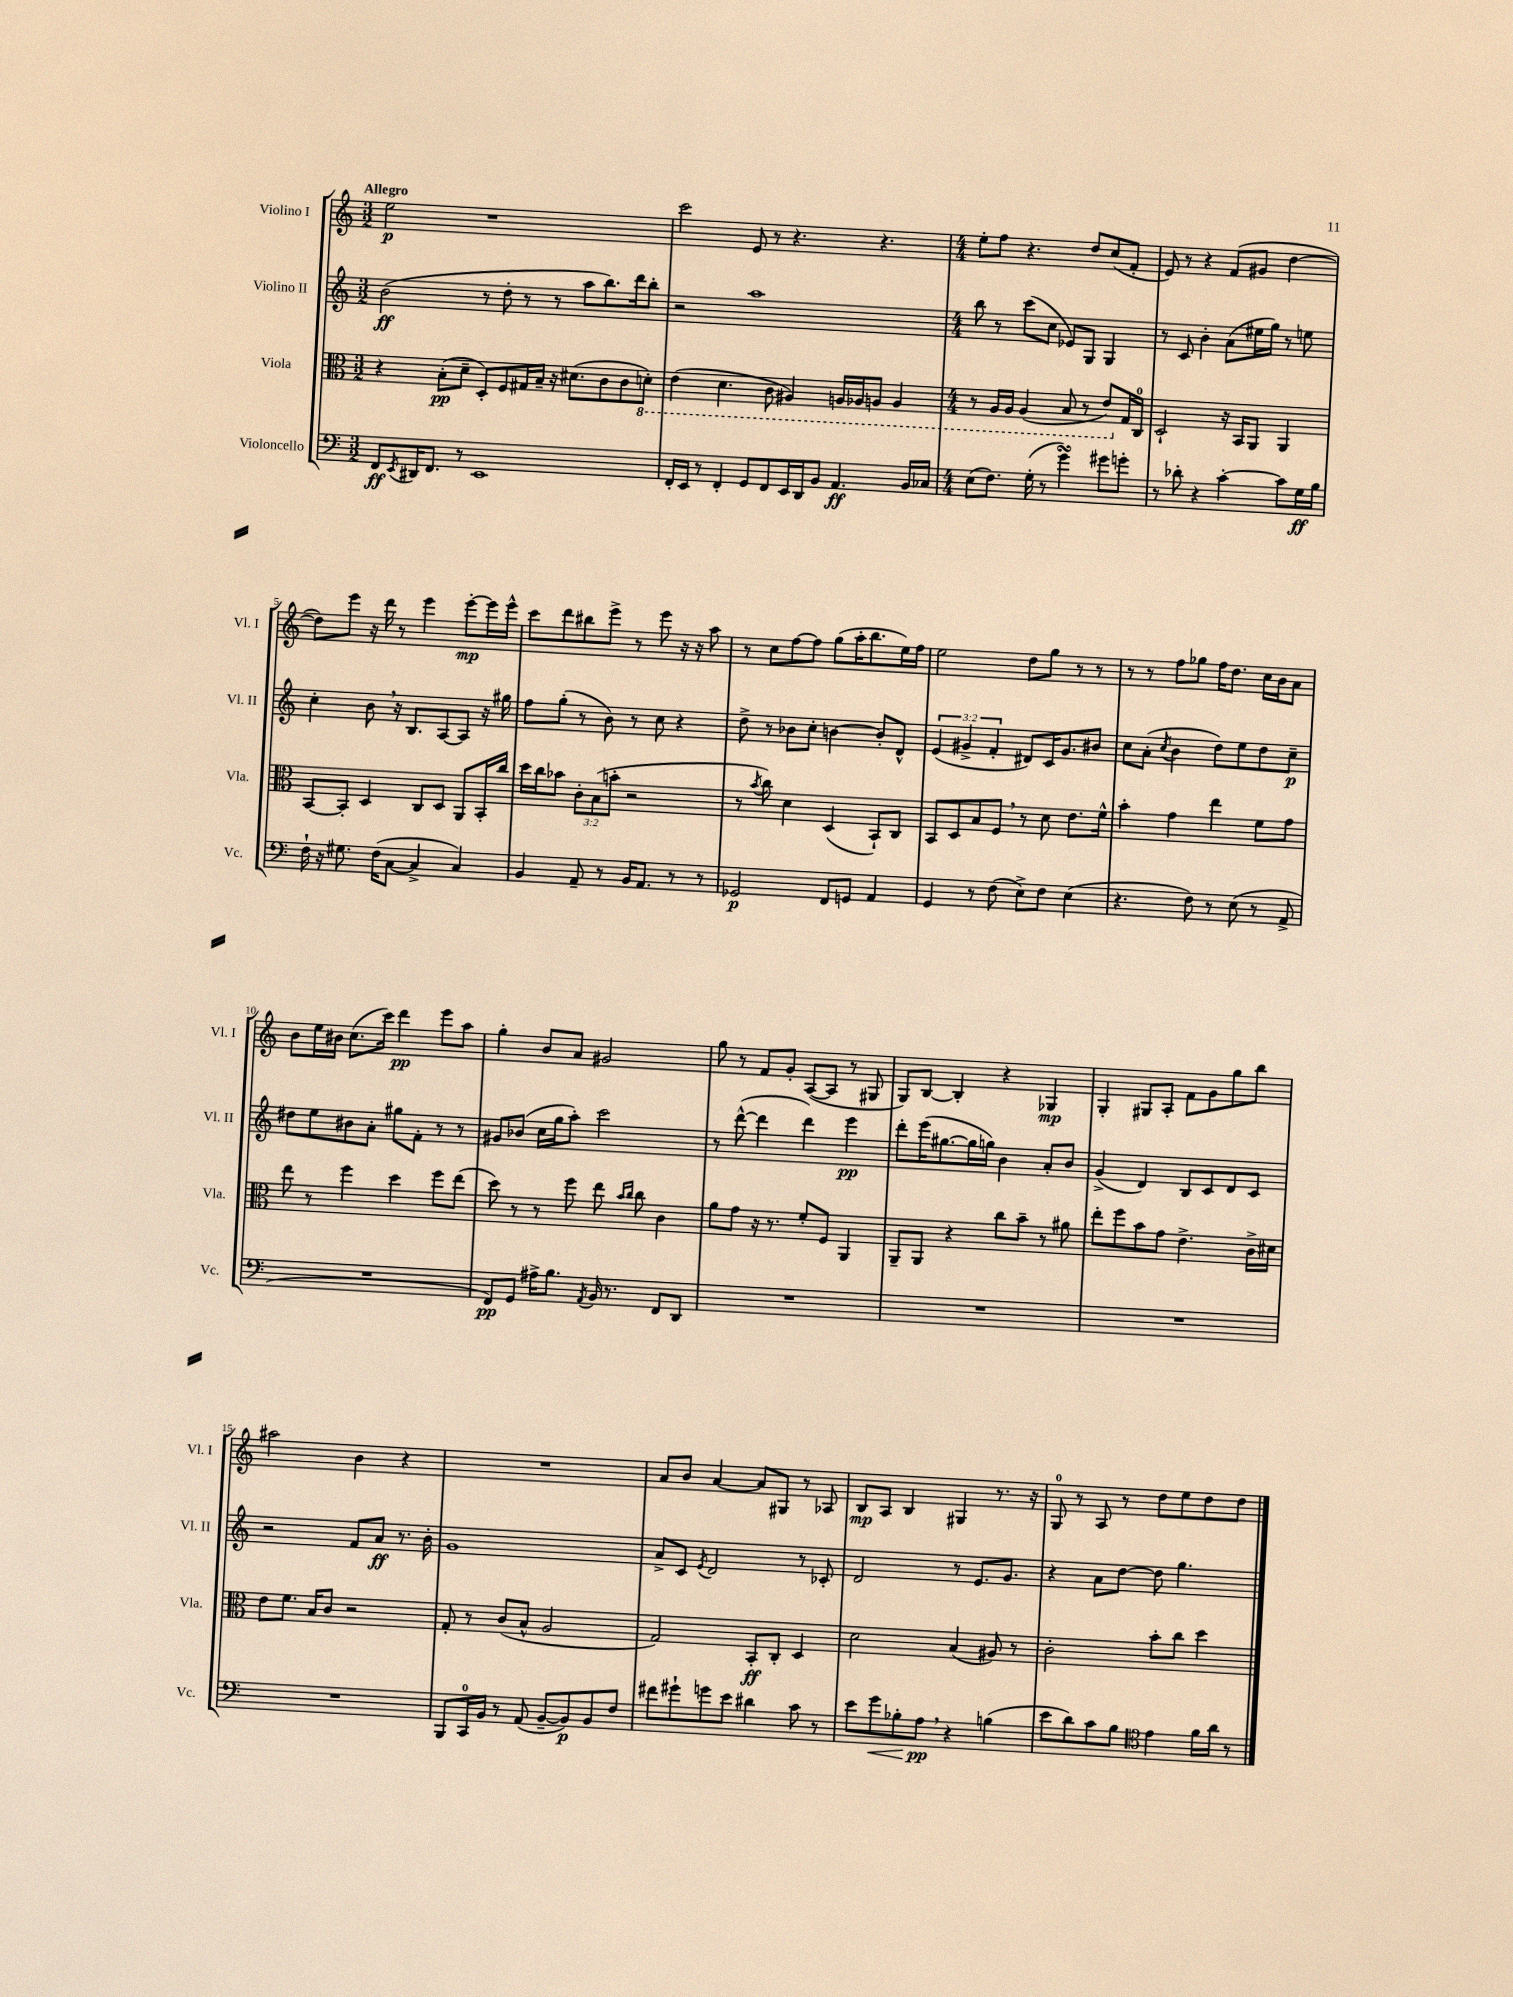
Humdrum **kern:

**kern	**dynam	**kern	**dynam	**kern	**dynam	**kern	**dynam
*part4	*part4	*part3	*part3	*part2	*part2	*part1	*part1
*staff4	*staff4	*staff3	*staff3	*staff2	*staff2	*staff1	*staff1
*I"Violoncello	*	*I"Viola	*	*I"Violino II	*	*I"Violino I	*
*I'Vc.	*	*I'Vla.	*	*I'Vl. II	*	*I'Vl. I	*
*clefF4	*	*clefC3	*	*clefG2	*	*clefG2	*
*k[]	*	*k[]	*	*k[]	*	*k[]	*
*M3/2	*	*M3/2	*	*M3/2	*	*M3/2	*
=1	=1	=1	=1	=1	=1	=1	=1
!	!	!	!	!	!	!LO:TX:a:B:t=Allegro	!
8FF/L	ff	4r	.	(2b\	ff	2ee\	p
8qEE/	.	.	.	.	.	.	.
16DD#X/K	.	.	.	.	.	.	.
8.FF/J	.	.	.	.	.	.	.
.	.	(8B'\L	pp	.	.	.	.
8r	.	8d~\J	.	.	.	.	.
1EE	.	8D'/L)	.	8r	.	1r	.
.	.	8F/	.	8dd'\	.	.	.
.	.	16G#X/L	.	8r	.	.	.
.	.	16B~/JJ	.	.	.	.	.
.	.	16r	.	8r	.	.	.
.	.	(8.d#X\L	.	.	.	.	.
.	.	.	.	8aa\L	.	.	.
.	.	8c\	.	8.bb\)	.	.	.
.	.	8c\	.	.	.	.	.
.	.	.	.	16ddd\k	.	.	.
*	*	*8ba	*	*	*	*	*
.	.	8Dn'\J)	.	8bb'\J	.	.	.
=2	=2	=2	=2	=2	=2	=2	=2
16FF'/LL	.	(4E\	.	2r	.	2ccc\	.
16EE/JJ	.	.	.	.	.	.	.
8r	.	.	.	.	.	.	.
4FF'/	.	4.D\	.	.	.	.	.
8GG/L	.	.	.	1aa	.	8e/	.
8FF/	.	8C\	.	.	.	8r	.
16EE/L	.	4AA#X/)	.	.	.	4.r	.
16DD/J	.	.	.	.	.	.	.
8BB/J	.	.	.	.	.	.	.
4.AA/	ff	16AAn/LL	.	.	.	.	.
.	.	16AA-X/J	.	.	.	.	.
.	.	8AAn/J	.	.	.	4.r	.
.	.	4AA/	.	.	.	.	.
16BB/LL	.	.	.	.	.	.	.
16C-X/JJ	.	.	.	.	.	.	.
=3	=3	=3	=3	=3	=3	=3	=3
*M4/4	*	*M4/4	*	*M4/4	*	*M4/4	*
(8E\L	.	8r	.	8bb\	.	8ee'\L	.
8.F\J)	.	16AA/LL	.	8r	.	8ff\J	.
.	.	16AA/JJ	.	.	.	.	.
.	.	(4AA/	.	(8ccc\L	.	4.r	.
(16G'\	.	.	.	.	.	.	.
8r	.	.	.	8cc\J	.	.	.
4gsSSS\)	.	8BB/	.	8e-X/L)	.	.	.
.	.	8r	.	8G/J	.	8dd/L	.
8g#X\L	.	8E/L)	.	4G/	.	(8cc/	.
*	*	*X8ba	*	*	*	*	*
8gn'\J	.	16G/L	.	.	.	8f'/J	.
.	.	16C/JJ	.	.	.	.	.
=4	=4	=4	=4	=4	=4	=4	=4
8r	.	2D`/	.	8r	.	8e/)	.
8d-X'\	.	.	.	8c/	.	8r	.
4r	.	.	.	4b'\	.	4r	.
[4c'\	.	16r	.	(8a\L	.	(8f/L	.
.	.	16BB/KL	.	.	.	.	.
.	.	8AA/J	.	16ee#X\L	.	8g#X/J	.
.	.	.	.	16gg\JJ)	.	.	.
8c\L]	.	4AA/	.	8r	.	[4dd\	.
16G\L	ff	.	.	8een\	.	.	.
16B\JJ	.	.	.	.	.	.	.
!!LO:LB:g=z
=5	=5	=5	=5	=5	=5	=5	=5
16F`\	.	[8BB/L	.	4cc'\	.	8dd\L])	.
16r	.	.	.	.	.	.	.
8.G#X\	.	8BB'/J]	.	.	.	8eee\J	.
.	.	4D/	.	8b,\	.	16r	.
(16F\KL	.	.	.	.	.	16ddd\	.
[8C\J	.	.	.	16r	.	8r	.
.	.	.	.	8.B/L	.	.	.
4C^/]	.	8C/L	.	.	.	4eee\	.
.	.	8D/J	.	[8A/	.	.	.
4C/)	.	8AA/L	.	8A/J]	.	[8eee'\L	mp
.	.	16BB'/L	.	16r	.	16eee\L]	.
.	.	16cc/JJ	.	16gg#X\	.	16eee^^\JJ	.
=6	=6	=6	=6	=6	=6	=6	=6
4BB/	.	16dd\LL	.	8ff\L	.	8ccc\L	.
.	.	16cc\J	.	.	.	.	.
.	.	8b-X\J	.	(8gg'\J	.	8ddd\	.
8AA~/	.	12c'\L	.	8r	.	8bb#X\	.
.	.	(12B\	.	.	.	.	.
8r	.	.	.	8b\)	.	8eee^\J	.
.	.	12bn'\J	.	.	.	.	.
16BB/KL	.	2r	.	8r	.	8r	.
8.AA/J	.	.	.	.	.	.	.
.	.	.	.	8cc\	.	8eee\	.
8r	.	.	.	4r	.	16r	.
.	.	.	.	.	.	16r	.
8r	.	.	.	.	.	8aa\	.
=7	=7	=7	=7	=7	=7	=7	=7
2GG-X/	p	8r	.	8dd^\	.	8r	.
.	.	8qb/	.	.	.	.	.
.	.	8cc\)	.	8r	.	8cc\L	.
.	.	4d\	.	8b-X\L	.	[8ff\	.
.	.	.	.	8cc'\J	.	8ff\J]	.
8FF/L	.	(4D/	.	[4bn\	.	(8gg\L	.
8GGn/J	.	.	.	.	.	16aa'\K	.
.	.	.	.	.	.	8.bb\	.
4AA/	.	8BB`/L)	.	8b'/L]	.	.	.
.	.	8C/J	.	8d^^/J	.	16ee\L)	.
.	.	.	.	.	.	16ff\JJ	.
=8	=8	=8	=8	=8	=8	=8	=8
4GG/	.	8BB/L	.	(6e/	.	2ee\	.
.	.	8D/	.	.	.	.	.
.	.	.	.	6g#X^/	.	.	.
8r	.	8B/	.	.	.	.	.
.	.	.	.	6f'/	.	.	.
(8F\	.	8F,/J	.	.	.	.	.
8E^\L)	.	8r	.	8d#X/L)	.	8dd\L	.
8F\J	.	8d\	.	16c/K	.	8gg\J	.
.	.	.	.	8.g#/	.	.	.
(4E\	.	8.e\L	.	.	.	8r	.
.	.	.	.	8b#X/J	.	8r	.
.	.	16f^^\Jk	.	.	.	.	.
=9	=9	=9	=9	=9	=9	=9	=9
4.r	.	4b'\	.	8cc\L	.	8r	.
.	.	.	.	(8a'\J	.	8r	.
.	.	.	.	8qcc/	.	.	.
.	.	4g\	.	4b\	.	8ff\L	.
8F\)	.	.	.	.	.	8gg-X\J	.
8r	.	4ee\	.	8dd\L)	.	16ff\KL	.
.	.	.	.	.	.	8.dd\J	.
(8E\	.	.	.	8ee\	.	.	.
8r	.	8f\L	.	8dd\	.	16cc\LL	.
.	.	.	.	.	.	16b\J	.
8AA^/	.	8g\J	.	8cc~\J	p	8a\J	.
!!LO:LB:g=z
=10	=10	=10	=10	=10	=10	=10	=10
1r	.	8ee\	.	8dd#X\L	.	8b\L	.
.	.	8r	.	8ee\	.	16ee\L	.
.	.	.	.	.	.	16b#X\JJ	.
.	.	4ff\	.	8b#X\	.	(8.cc\L	.
.	.	.	.	8a'\J	.	.	.
.	.	.	.	.	.	16ccc\Jk)	.
.	.	4dd\	.	8gg#X\L	.	4ddd\	pp
.	.	.	.	8f'\J	.	.	.
.	.	8ff\L	.	8r	.	8eee\L	.
.	.	(8ee\J	.	8r	.	8aa\J	.
=11	=11	=11	=11	=11	=11	=11	=11
8FF/L)	pp	8dd\)	.	8g#X/L	.	4gg'\	.
8GG/J	.	8r	.	(8b-X/J	.	.	.
16A#X^\KL	.	8r	.	16cc\LL	.	8b/L	.
8.B\J	.	.	.	16gg\J	.	.	.
.	.	8ff\	.	8aa'\J)	.	8a/J	.
8qAA/	.	.	.	.	.	.	.
16BB/	.	8ee\	.	2ccc\	.	2g#X/	.
8.r	.	.	.	.	.	.	.
.	.	16qqb/LL	.	.	.	.	.
.	.	16qqcc/JJ	.	.	.	.	.
.	.	8cc\	.	.	.	.	.
8FF/L	.	4c\	.	.	.	.	.
8DD/J	.	.	.	.	.	.	.
=12	=12	=12	=12	=12	=12	=12	=12
1r	.	8a\L	.	8r	.	8gg\	.
.	.	8g\J	.	([8ddd^^\	.	8r	.
.	.	16r	.	4ddd\]	.	8f/L	.
.	.	8.r	.	.	.	.	.
.	.	.	.	.	.	8g'/J	.
.	.	8f'/L	.	4ddd\)	.	([8A/L	.
.	.	8F/J	.	.	.	8A/J]	.
.	.	4AA/	.	4eee\	pp	8r	.
.	.	.	.	.	.	8G#X/	.
=13	=13	=13	=13	=13	=13	=13	=13
1r	.	8AA~/L	.	8ddd'\L	.	8G/L)	.
.	.	8AA/J	.	(16eee\K	.	[8B/J	.
.	.	.	.	[8.gg#X\	.	.	.
.	.	4r	.	.	.	4B'/]	.
.	.	.	.	16gg#\L]	.	.	.
.	.	.	.	16ggn\JJ)	.	.	.
.	.	8cc\L	.	4b\	.	4r	.
.	.	8b~\J	.	.	.	.	.
.	.	8r	.	8a'/L	.	4G-X/	mp
.	.	8a#X\	.	8b/J	.	.	.
=14	=14	=14	=14	=14	=14	=14	=14
1r	.	8ee'\L	.	(4g^/	.	4G'/	.
.	.	8ff\	.	.	.	.	.
.	.	8b\	.	4d/)	.	8G#X/L	.
.	.	8g\J	.	.	.	8A'/J	.
.	.	4.e^\	.	8B/L	.	8f\L	.
.	.	.	.	8c/	.	8g\	.
.	.	.	.	8d/	.	8gg\	.
.	.	16c^\LL	.	8c/J	.	8bb\J	.
.	.	16d#X\JJ	.	.	.	.	.
!!LO:LB:g=z
=15	=15	=15	=15	=15	=15	=15	=15
1r	.	8e\L	.	2r	.	2aa#X\	.
.	.	8.f\J	.	.	.	.	.
.	.	16B/KL	.	.	.	.	.
.	.	8c/J	.	.	.	.	.
.	.	2r	.	8f/L	.	4b\	.
.	.	.	.	8a/J	ff	.	.
.	.	.	.	8.r	.	4r	.
.	.	.	.	16b'\	.	.	.
=16	=16	=16	=16	=16	=16	=16	=16
8BBB/L	.	8G'/	.	1g	.	1r	.
16CC/L	.	8r	.	.	.	.	.
16BB/JJ	.	.	.	.	.	.	.
8r	.	(8c/L	.	.	.	.	.
(8AA/	.	8B^^/J	.	.	.	.	.
[8BB~/L	.	2A/	.	.	.	.	.
8BB/])	p	.	.	.	.	.	.
8BB/	.	.	.	.	.	.	.
8F/J	.	.	.	.	.	.	.
=17	=17	=17	=17	=17	=17	=17	=17
8f#X\L	.	2G/)	.	8a^/L	.	8a/L	.
8g#X`\	.	.	.	8c/J	.	8b/J	.
.	.	.	.	8qe/	.	.	.
8gn\	.	.	.	2d/	.	[4a/	.
8e\J	.	.	.	.	.	.	.
4d#X\	.	8BB'/L	ff	.	.	8a/L]	.
.	.	8C'/J	.	.	.	8G#X/J	.
8c\	.	4D/	.	8r	.	8r	.
8r	.	.	.	8c-X'/	.	8A-X/	.
=18	=18	=18	=18	=18	=18	=18	=18
8e\L	.	2d\	.	2d/	.	8B/L	mp
!	!LO:HP:b	!	!	!	!	!	!
8g\	<	.	.	.	.	8A/J	.
8B-X'\	.	.	.	.	.	4B/	.
8A,\J	pp	.	.	.	.	.	.
4r	[	(4B/	.	8r	.	4G#X/	.
.	.	.	.	8.e/L	.	.	.
(4Bn\	.	8A#X/)	.	.	.	8.r	.
.	.	.	.	8.g/J	.	.	.
.	.	8r	.	.	.	.	.
.	.	.	.	.	.	16r	.
=19	=19	=19	=19	=19	=19	=19	=19
8e\L	.	2c'\	.	4r	.	8G/	.
8d\)	.	.	.	.	.	8r	.
8c\	.	.	.	8a\L	.	8A/	.
8B\J	.	.	.	[8dd\J	.	8r	.
*clefC4	*	*	*	*	*	*	*
4e\	.	8b'\L	.	8dd\]	.	8dd\L	.
.	.	8cc\J	.	4.gg\	.	8ee\	.
16f\LL	.	4dd\	.	.	.	8dd\	.
16a\JJ	.	.	.	.	.	.	.
8r	.	.	.	.	.	8dd\J	.
==	==	==	==	==	==	==	==
*-	*-	*-	*-	*-	*-	*-	*-
